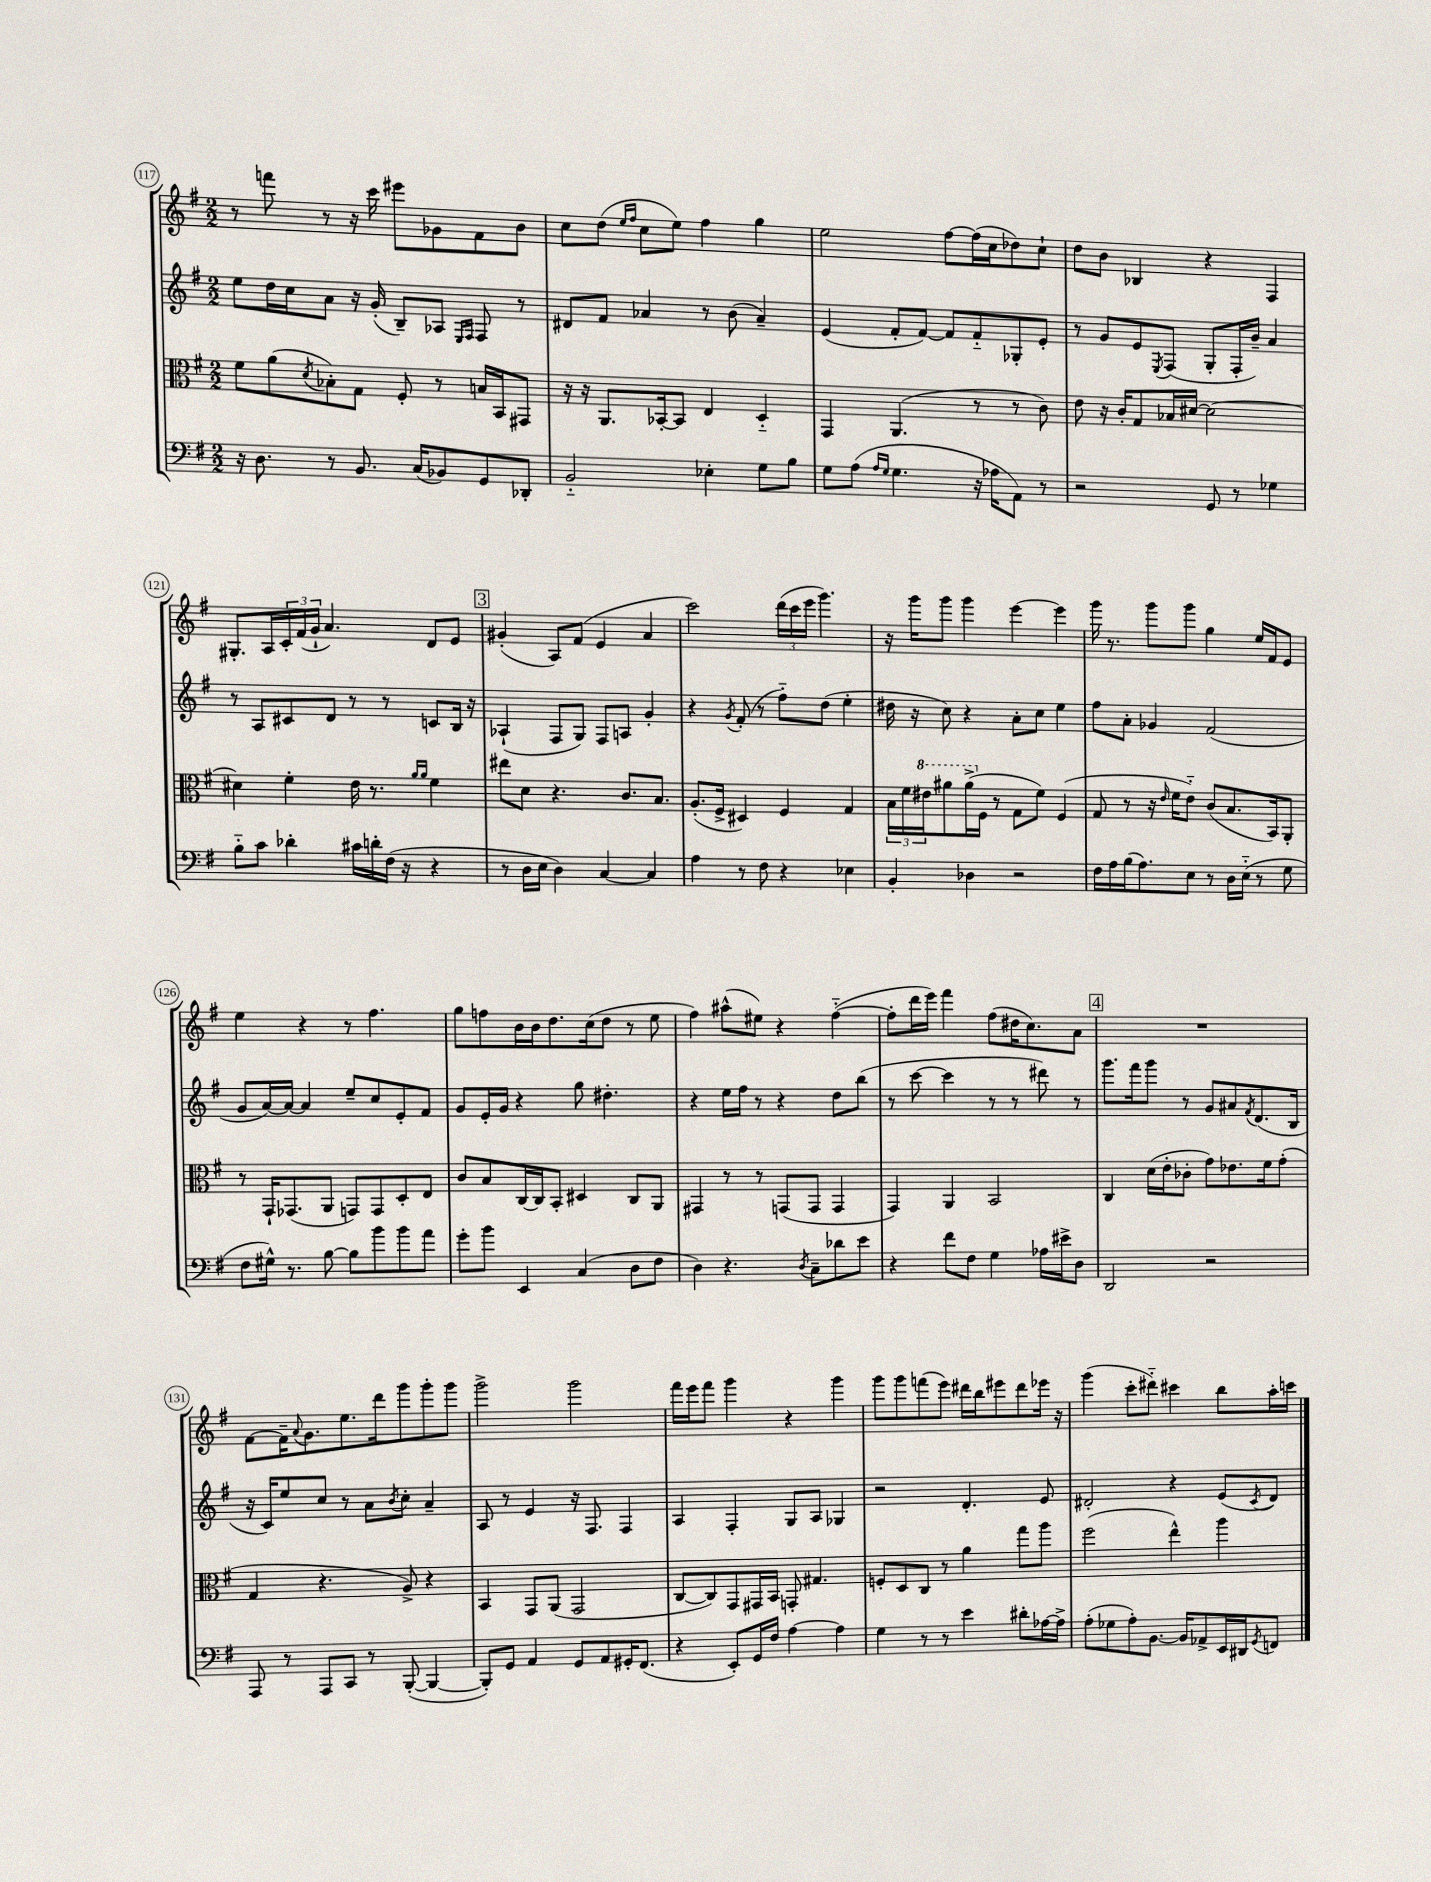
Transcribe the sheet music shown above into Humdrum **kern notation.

**kern	**kern	**kern	**kern
*part4	*part3	*part2	*part1
*staff4	*staff3	*staff2	*staff1
*clefF4	*clefC3	*clefG2	*clefG2
*k[f#]	*k[f#]	*k[f#]	*k[f#]
*M2/2	*M2/2	*M2/2	*M2/2
=117	=117	=117	=117
16r	8f#\L	8ee\L	8r
8.D\	.	.	.
.	(8a\	16dd\L	8fffn\
.	.	16cc\J	.
.	8qd/	.	.
8r	8B-X'\)	8a\J	8r
8.BB/	8G\J	16r	16r
.	.	(16g'/	16ccc\
.	8F#'/	8B~/L)	8eee#X\L
(16C/KL	.	.	.
8BB-X/)	8r	8A-X/J	8g-X\
.	.	16qqE/LL	.
.	.	16qqF#/JJ	.
8GG/	16Bn/LL	8F#/	8f#\
.	16BB/J	.	.
8DD-X'/J	8GG#X/J	8r	8b\J
=118	=118	=118	=118
2BB/	16r	8d#X/L	8cc\L
.	16r	.	.
.	8.AA/L	8f#/J	(8dd\J
.	.	.	16qqee/LL
.	.	.	16qqff#/JJ
.	.	4a-X/	8cc\L
.	[16BB-X'/k	.	.
.	8BB-/J]	.	8ee\J)
4E-X'\	4E/	8r	4ff#\
.	.	(8b\	.
8G\L	4D/	4a-~/)	4gg\
8B\J	.	.	.
=119	=119	=119	=119
8G\L	4GG/	(4e/	2ee\
(8A\J	.	.	.
16qqA/LL	.	.	.
16qqG/JJ	.	.	.
4.G\	(4.AA/	8f#'/L	.
.	.	[8f#/J)	.
.	.	8f#/L]	[8ff#\L
16r	8r	8f#/	(16ff#\L]
16A-X\KL	.	.	16cc\J
8AA\J)	8r	8G-X'/	8dd-X\)
8r	8c\)	8e'/J	8cc`\J
=120	=120	=120	=120
2r	8e\	8r	8dd\L
.	16r	8g/L	8b\J
.	16c'/KL	.	.
.	8G/	8e/	4B-X/
.	.	8qE/	.
.	16B-X/L	(8F#/J	.
.	[16d#X/JJ	.	.
8GG/	2d#\_	8G'/L	4r
8r	.	16F#'/L	.
.	.	16b~/JJ)	.
4G-X\	.	4a/	4F#/
!!LO:LB:g=z
=121	=121	=121	=121
8B\L	4d#X\]	8r	8.G#X'/L
8c\J	.	8A/L	.
.	.	.	16A/L
4d-X'\	4f#'\	8c#X/	24c'/
.	.	.	(24f#/
.	.	.	24g`/JJ
.	.	8d/J	4.a/)
16c#X\LL	16e\	8r	.
16dn'\	8.r	.	.
(16F#\JJ	.	8r	.
16r	.	.	.
.	16qqa/LL	.	.
.	16qqa/JJ	.	.
4r	4f#\	8cn/L	8d/L
.	.	16B/Jk	8e/J
.	.	16r	.
!!LO:REH:place=s1:t=3
=122	=122	=122	=122
8r	8ee#X\L	(4A-X`/	(4g#X'/
16D\LL	8d\J	.	.
16E\JJ	.	.	.
4D\)	4.r	8F#/L	8A/L)
.	.	8G/J)	(8f#/J
[4C/	.	8F#/L	4e/
.	8.c/L	8An/J	.
4C/]	.	4g'/	4a/
.	8.B/J	.	.
=123	=123	=123	=123
4A\	(8.A'/L	4r	2ccc\)
.	16F#^/Jk	.	.
.	.	8qg/	.
8r	4D#X/)	(8f#'/	.
8F#\	.	8r	.
4r	4F#/	8ff#\L)	(24ddd\LL
.	.	.	24ccc\
.	.	.	24eee\JJ
.	.	(8dd\J	4.ggg\)
4E-X\	4G/	4ee'\	.
=124	=124	=124	=124
4BB'/	24B\LL	16dd#X\	16r
.	24f#\	.	.
.	.	16r	16ggg\KL
*	*8va	*	*
.	24ee#X\J	.	.
.	8aa#X\	8cc\)	8ggg\J
4D-X\	(16aa#^\L	4r	4ggg\
*	*X8va	*	*
.	16F#\JJ	.	.
.	8r	.	.
2r	8G\L	8a'\L	[4eee\
.	8f#\J)	8cc\J	.
.	(4F#/	4ee\	4eee\]
=125	=125	=125	=125
16F#\LL	8G/	8ff#\L	16ggg\
16A\	.	.	8.r
(16B\J	8r	8a'\J	.
8.A\)	.	.	.
.	16r	4g-X/	8ggg\L
.	16qqe/	.	.
.	16f#\KL	.	.
8E\J	8e\J)	.	8ggg\J
8r	(8c/L	(2f#/	4gg\
16D\LL	8.B/	.	.
(16E\JJ	.	.	.
8r	.	.	16ee/LL
.	16BB/k)	.	16f#/J
8G\	8AA'/J	.	8e/J
!!LO:LB:g=z
=126	=126	=126	=126
8F#\L	8r	8g/L	4ee\
16G#X^^\Jk)	16GG`/KL	[16a/L)	.
8.r	(8.GG-X/	16a/JJ_	.
.	.	4a/]	4r
[8B\	8AA/J	.	.
8B\L]	8GGn/L)	8ee~/L	8r
8b\	8GG/	8cc/	4.ff#\
8b\	8D'/	8e'/	.
8a\J	8E/J	8f#/J	.
=127	=127	=127	=127
8g'\L	8c/L	8g/L	8gg\L
8b\J	8B/	16e'/L	8ffn\
.	.	16g/JJ	.
4EE/	[16C/L	4r	16b\L
.	16C/J]	.	16b\J
.	8BB'/J	.	8.dd\
(4C/	4D#X/	8gg\	.
.	.	.	(16cc\k
.	.	4.dd#X'\	8dd\J
8D\L	8C/L	.	8r
8F#\J	8AA/J	.	8ee\
=128	=128	=128	=128
4D\)	4GG#X/	4r	4ff#\)
4.r	8r	16ee\LL	(8aa#X^^\L
.	.	16ff#\JJ	.
.	8r	8r	8ee#X\J)
.	(8GGn/L	4r	4r
8qD/	.	.	.
8C~\L	8GG/J	.	.
8d-X\	4GG/	8dd\L	([4ff#\
8e\J	.	(8bb\J	.
=129	=129	=129	=129
4r	4GG/)	8r	8ff#'\L]
.	.	[8ccc\	16ddd\L
.	.	.	16eee\JJ)
8f#\L	4AA/	4ccc\]	4fff#\
8F#\J	.	.	.
4G\	2BB/	8r	(8ff#\L
.	.	8r	16dd#X\K
.	.	.	8.cc\)
16A-X\LL	.	8ddd#X\)	.
16e#X^\J	.	.	.
8D\J	.	8r	8a\J
!!LO:REH:place=s1:t=4
=130	=130	=130	=130
2DD/	4C/	8.ggg\L	1r
.	.	16fff#\k	.
.	(16d\LL	8ggg\J	.
.	16e'\J	.	.
.	8c-X'\J	8r	.
2r	8g\L)	8g/L	.
.	8.e-X\	8a#X/	.
.	.	8qf#/	.
.	.	(8.d/	.
.	16f#\k	.	.
.	(8g'\J	.	.
.	.	16B/Jk	.
!!LO:LB:g=z
=131	=131	=131	=131
8AAA/	4G/	16r	[8f#\L
.	.	16c/KL)	.
8r	.	8ee/	16f#~\K]
.	.	.	8qqa/
.	.	.	8.g\
8AAA/L	4.r	8cc/J	.
8CC/J	.	8r	8.ee\
8r	.	8a\L	.
.	.	.	16ddd\k
.	.	8qb/	.
([8BBB'/	8A^/)	8cc'\J	8ggg\
4BBB/_	4r	4a~/	8ggg'\
.	.	.	8ggg\J
=132	=132	=132	=132
8BBB'/L])	4BB/	8A/	2ggg^\
8GG/J	.	8r	.
4AA/	8GG/L	4e/	.
.	(8AA/J	.	.
8GG/L	2GG/	16r	2ggg\
.	.	8.F#/	.
8AA/	.	.	.
16GG#X'/K	.	4F#/	.
(8.FF#/J	.	.	.
=133	=133	=133	=133
4r	[8C/L	4A/	16fff#\LL
.	.	.	16eee\J
.	8C/])	.	8fff#\J
8EE'/L)	8GG/	4F#'/	4ggg\
16GG/L	16GG#X/L	.	.
16F#/JJ	16BB/JJ	.	.
[4A\	8GGn'/	8G/L	4r
.	4.G#X/	8A/J	.
4A\]	.	4G-X/	4ggg\
=134	=134	=134	=134
4G\	8Fn'/L	2r	8ggg\L
.	8D/	.	8ggg\
8r	8C/J	.	(8fffn\
8r	8r	.	8eee\J)
4e\	4a\	4.d'/	16ddd#X\LL
.	.	.	16bb\J
.	.	.	8eee#X\
8d#X'\L	8gg\L	.	8ddd#\
[16A-X\L	8aa\J	8e/	16eee-X\Jk
16A-^\JJ]	.	.	16r
=135	=135	=135	=135
(8A'\L	(2ff#\	2d#X'/	(4ggg\
8G-X\	.	.	.
8A'\)	.	.	8ccc'\L
[8.BB\J	.	.	8ddd#X\J)
.	4ee^^\)	4r	4ccc#X\
16BB/KL]	.	.	.
8AA-X^/	.	.	.
16EE/L	4aa\	(8e/L	8bb\L
16DD#X/J	.	.	.
8qGG/	.	8qc/	.
8FFn/J	.	8d#/J)	16aa'\L
.	.	.	16cccn\JJ
==	==	==	==
*-	*-	*-	*-
